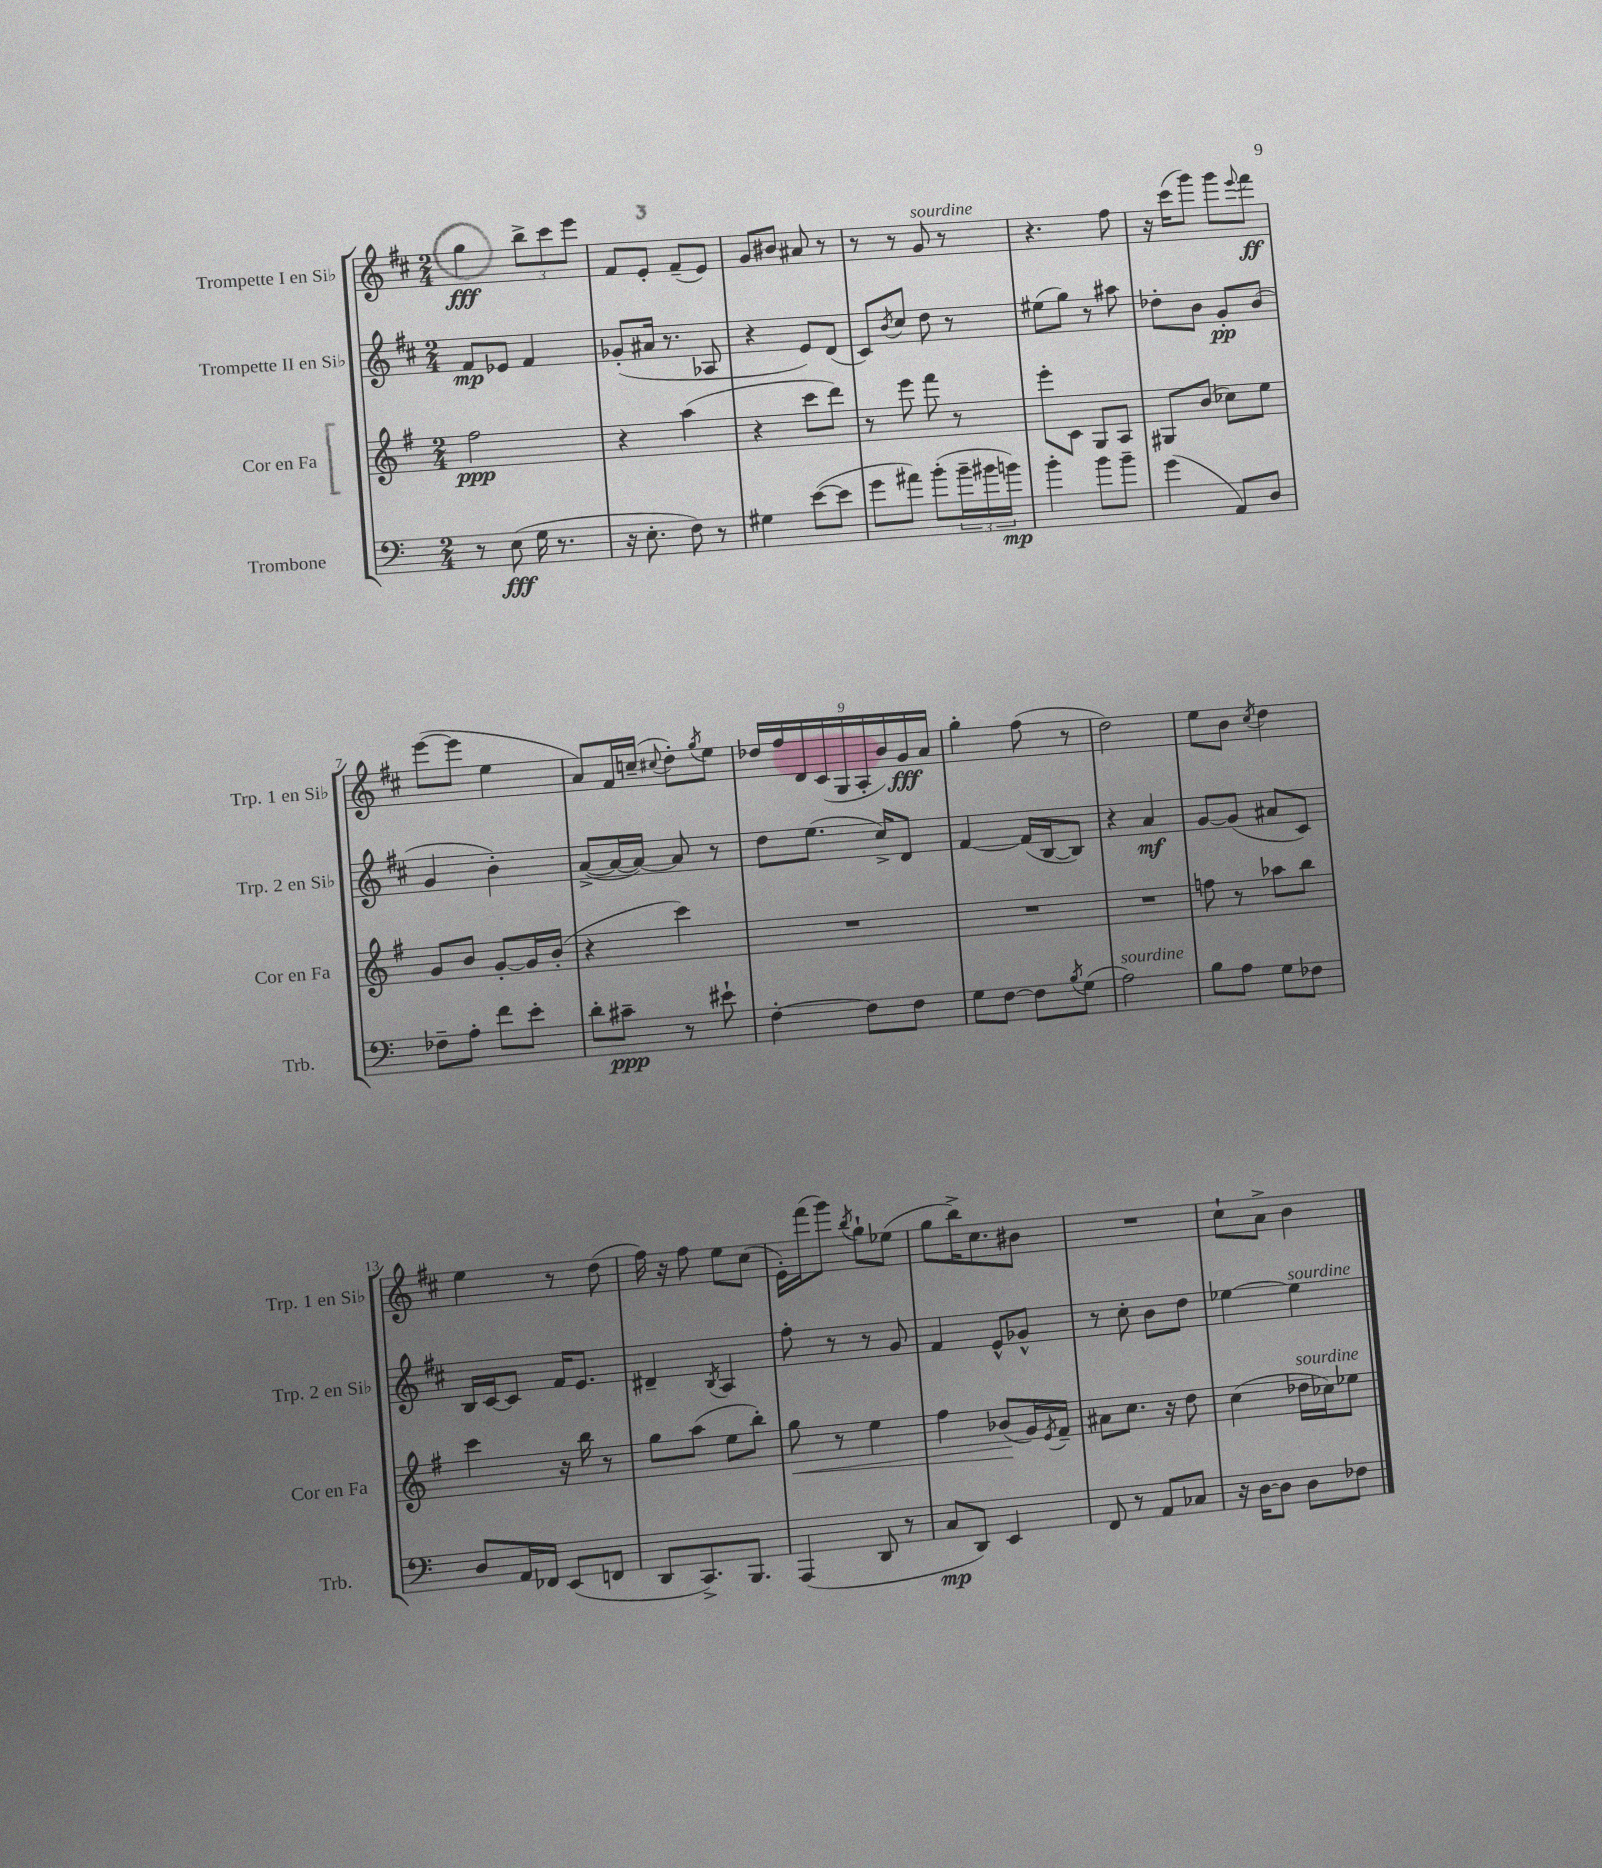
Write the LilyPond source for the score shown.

<<
\new StaffGroup <<
\new Staff = "s0" \with { instrumentName = "Trompette I en Sib" shortInstrumentName = "Trp. 1 en Sib" } {
    \clef treble \key d \major \numericTimeSignature \time 2/4
    g''4\fff \tuplet 3/2 { b''8-> cis'''8 e'''8 } |
    fis'8 e'8-. fis'8--( e'8) |
    g'8 bis'8 ais'8 r8 |
    r8 r8 g'8^\markup { \italic "sourdine" } r8 |
    r4. fis''8 |
    r16 cis'''16( g'''8) g'''8 \appoggiatura { e'''8 } fis'''8\ff |
    e'''8~( e'''8 e''4 |
    a'8) fis'16 c''16--( \appoggiatura { cis''8 } d''8-.) \acciaccatura { g''8 } e''8 |
    \tuplet 9/8 { des''16 fis''16 d'16 cis'16( g16 a16-. b'16) g'16\fff a'16 } |
    g''4-. fis''8( r8 |
    d''2) |
    e''8 b'8 \acciaccatura { cis''8 } d''4 |
    e''4 r8 d''8( |
    fis''16) r16 fis''8 e''8 cis''8( |
    e'16-.) fis'''16( g'''8) \acciaccatura { b''8 } g''8-! ees''8( |
    g''8 b''16->) cis''8. bis'8 |
    R2 |
    cis''8-! a'8-> b'4 \bar "|." |
}
\new Staff = "s1" \with { instrumentName = "Trompette II en Sib" shortInstrumentName = "Trp. 2 en Sib" } {
    \clef treble \key d \major \numericTimeSignature \time 2/4
    fis'8\mp ees'8 fis'4 |
    ges'8-.( ais'16 r8. aes8 |
    r4 e'8) d'8( |
    cis'8) \acciaccatura { b'8 } cis''8 d''8 r8 |
    eis''8( g''8) r8 ais''8 |
    des''8-. b'8 g'8-.\pp b'8( |
    g'4 b'4-.) |
    a'8~->( a'16~ a'16~) a'8 r8 |
    d''8 e''8.( cis''16->) d'8 |
    fis'4~ fis'16( b16~ b8) |
    r4 a'4\mf |
    g'8~ g'8( ais'8 cis'8) |
    b16 cis'16~ cis'8 fis'16 e'8. |
    dis'4-- \acciaccatura { b8 } a4 |
    fis''8-. r8 r8 g'8 |
    fis'4 e'8-^ ges'8-^ |
    r8 cis''8-. b'8 d''8 |
    ees''4~ ees''4^\markup { \italic "sourdine" } \bar "|." |
}
\new Staff = "s2" \with { instrumentName = "Cor en Fa" shortInstrumentName = "Cor en Fa" } {
    \clef treble \key g \major \numericTimeSignature \time 2/4
    fis''2\ppp |
    r4 a''4( |
    r4 c'''8 d'''8) |
    r8 e'''8 fis'''8 r8 |
    e'''8-. c'8 g8 a8 |
    gis8 b'8( ces''8) e''8 |
    g'8 b'8 g'8~-. g'16 b'16-.( |
    r4 c'''4) |
    R2 |
    R2 |
    R2 |
    f''8 r8 aes''8 b''8 |
    c'''4 r16 b''16 r8 |
    g''8 a''8( e''8 b''8-.) |
    g''8\< r8 e''4 |
    fis''4 bes'8\!( g'16) \acciaccatura { e'8 } fis'16-- |
    ais'8 c''8. r16 d''8 |
    c''4( des''16^\markup { \italic "sourdine" } ces''16) ees''8 \bar "|." |
}
\new Staff = "s3" \with { instrumentName = "Trombone" shortInstrumentName = "Trb." } {
    \clef bass \key c \major \numericTimeSignature \time 2/4
    r8 e8\fff( g16 r8. |
    r16 e8.-. f8) r8 |
    gis4 e'8~( e'8 |
    g'8 ais'8) b'8-.( \tuplet 3/2 { b'16-- bis'16 b'16\mp) } |
    b'4-. b'8 b'8-- |
    g'4( a,8) d8 |
    fes8-- a8-. f'8 e'8-. |
    d'8-. cis'8--\ppp r8 eis'8-! |
    f4~-. f8 f8 |
    g8 f8~ f8 \acciaccatura { b8 } g8( |
    a2^\markup { \italic "sourdine" }) |
    b8 a8 g8 fes8 |
    d8 a,16 fes,16 e,8( f,8 |
    d,8 c,8.->) b,,8. |
    a,,4( d,8 r8 |
    c8\mp d,8) e,4 |
    f,8 r8 a,8 ces8 |
    r16 d16~ d8 d8 fes8 \bar "|." |
}
>>
>>
